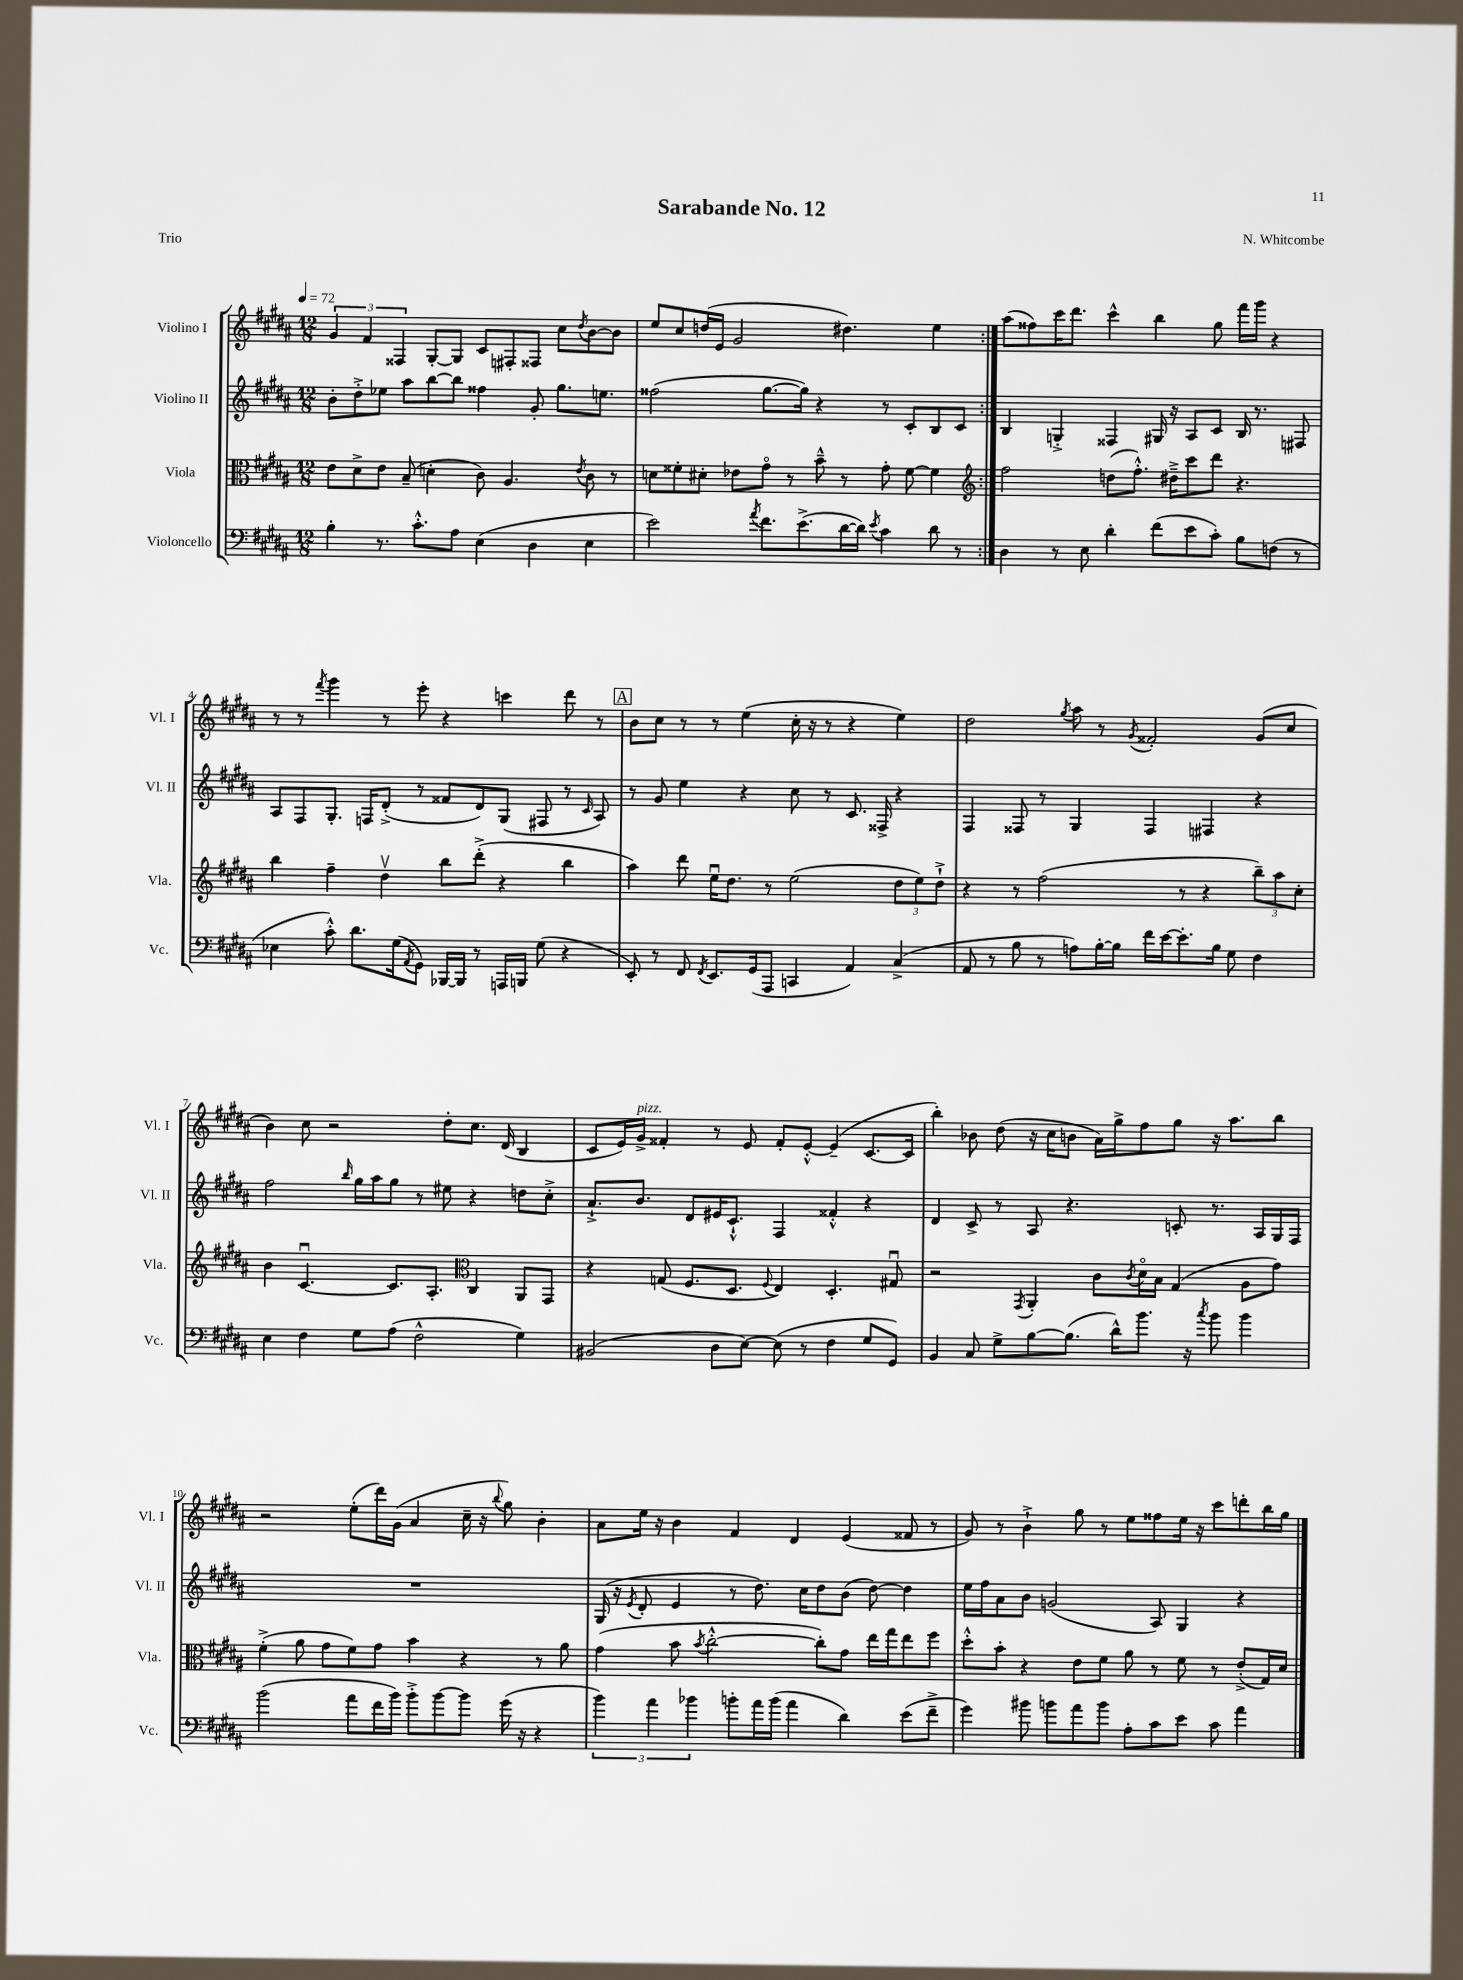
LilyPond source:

\header { title = "Sarabande No. 12" composer = "N. Whitcombe" piece = "Trio" }
<<
\new StaffGroup <<
\new Staff = "s0" \with { instrumentName = "Violino I" shortInstrumentName = "Vl. I" } {
    \clef treble \key b \major \numericTimeSignature \time 12/8 \tempo 4 = 72
    \repeat volta 2 { \tuplet 3/2 { gis'4 fis'4 fisis4 } gis8~-. gis8 cis'8 fis8-. fisis8 cis''8 \acciaccatura { dis''8 } b'8~ b'8 |
    e''8 cis''8 d''16( e'16 gis'2 dis''4.) e''4 | }
    ais''8( fisis''8) cis'''16 dis'''8. cis'''4-^ b''4 gis''8 fis'''16 gis'''16 r4 |
    r8 r8 \acciaccatura { fis'''8 } gis'''4 r8 e'''8-. r4 c'''4 dis'''8 r8 |
    \mark \markup { \box "A" } b'8 cis''8 r8 r8 e''4( cis''16-. r16 r8 r4 e''4) |
    dis''2 \acciaccatura { gis''8 } ais''8 r8 \acciaccatura { gis'8 } fisis'2-. gis'8( cis''8 |
    b'4) cis''8 r2 dis''8-. cis''8. dis'16( b4 |
    cis'8 e'16) gis'16->^\markup { \italic "pizz." } fisis'4-. r8 e'8 fisis'8-. e'8~-.-^ e'4--( cis'8.~ cis'16 |
    b''4-.) bes'8 dis''8( r16 cis''16 b'8 ais'16) gis''16-> fis''8 gis''8 r16 ais''8. b''8 |
    r2 e''8-.( dis'''16) gis'16( ais'4 cis''16-- r16 \appoggiatura { b''8 } gis''8) b'4-. |
    ais'8 e''16 r16 b'4 fis'4 dis'4 e'4( fisis'8 r8 |
    gis'8) r8 b'4-!-> gis''8 r8 e''8 fisis''8 e''16 r16 cis'''8 d'''8-. b''16 gis''16 \bar "|." |
}
\new Staff = "s1" \with { instrumentName = "Violino II" shortInstrumentName = "Vl. II" } {
    \clef treble \key b \major \numericTimeSignature \time 12/8
    \repeat volta 2 { b'8-. dis''8-.-> ees''8 ais''8 b''8~ b''8 fisis''4 gis'8-. gis''8. e''8. |
    fisis''2( gis''8.~ gis''16) r4 r8 cis'8-. b8 cis'8 | }
    b4 g4-.-> fisis4 gis16 r16 ais8 cis'8 b16 r8. fis8 |
    ais8 fis8 gis8.-. f16 dis'8-.->( r8 fisis'8 dis'8) gis8( fis8 r8 \grace { cis'16 } ais8) |
    \mark \markup { \box "A" } r8 gis'8 e''4 r4 cis''8 r8 cis'8. fisis16-> r4 |
    fis4 fisis8 r8 gis4 fisis4 fis4 r4 |
    fis''2 \grace { b''16 } gis''16 ais''16 gis''8 r8 eis''8 r4 d''8 cis''8-.-> |
    ais'8.-!-> b'8. dis'8 eis'16 cis'8.-!-^ fis4 fisis'4-.-^ r4 |
    dis'4 cis'8-> r8 ais8 r4. c'8-. r8. ais16 gis16 fis16 |
    R1. |
    gis16( r16 \acciaccatura { e'8 } dis'8-. e'4 r8 dis''8.) cis''16 dis''8 b'8( dis''8~) dis''4 |
    e''16 fis''16 ais'8 b'8 g'2( ais8) gis4 r4 \bar "|." |
}
\new Staff = "s2" \with { instrumentName = "Viola" shortInstrumentName = "Vla." } {
    \clef alto \key b \major \numericTimeSignature \time 12/8
    \repeat volta 2 { e'8 dis'8-> e'8 b8--( d'4-. cis'8) ais4. \acciaccatura { e'8 } cis'8 r8 |
    d'8 fisis'8-. dis'8-. ees'8 gis'8\flageolet r8 b'8---^ r8 gis'8-. fisis'8~ fisis'4 | }
    \clef treble fis''2 d''8( fis''8.-.-^) dis''16---> cis'''8 dis'''8 r4. |
    b''4 fis''4-- dis''4\upbow b''8 dis'''8-.->( r4 b''4 |
    \mark \markup { \box "A" } ais''4) dis'''8 e''16\downbow dis''8. r8 e''2( \tuplet 3/2 { dis''8 e''8) dis''8-!-> } |
    r4 r8 fis''2( r8 r4 \tuplet 3/2 { b''8--) ais''8 cis''8-. } |
    b'4 cis'4.~\downbow cis'8. ais8.-. \clef alto cis4 ais,8 gis,8 |
    r4 g8( fis8. dis8. \appoggiatura { fis8 } e4) dis4.-. gis8\downbow |
    r2 \acciaccatura { gis,8 } ais,4-. cis'8 \acciaccatura { cis'8 } dis'16\flageolet b16 gis4( ais8 gis'8) |
    fis'4-.->( ais'8 gis'8 fis'8) gis'8 b'4 r4 r8 ais'8 |
    gis'4( b'8 \acciaccatura { b'8 } cis''2~-.-^ cis''8-.) gis'8 e''16 gis''16 e''8 fis''8 |
    dis''8-.-^ b'8-. r4 e'8 fis'8 ais'8 r8 fis'8 r8 e'8-.->( gis16) dis'16 \bar "|." |
}
\new Staff = "s3" \with { instrumentName = "Violoncello" shortInstrumentName = "Vc." } {
    \clef bass \key b \major \numericTimeSignature \time 12/8
    \repeat volta 2 { b4-. r8. cis'8.-.-^ ais8 e4( dis4 e4 |
    e'2) \acciaccatura { ais'8 } fis'8. e'8.->( dis'16~ dis'16) \acciaccatura { e'8 } cis'4 dis'8 r8 | }
    dis4 r8 e8 dis'4-. fis'8( e'8 cis'8-.) b8 f8( r8 |
    ees4 cis'8-.-^) dis'8. gis16( \acciaccatura { ais,8 } gis,8) bes,,16~ bes,,16 r8 a,,16 b,,16 gis8( r4 |
    \mark \markup { \box "A" } e,8-.) r8 fis,8 \acciaccatura { fis,8 } e,8. gis,16( ais,,8 c,4 ais,4) cis4->( |
    ais,8 r8 b8 r8 a8) b16~-. b16 fis'16 e'16~ e'8.-. b16 gis8 fis4 |
    e4 fis4 gis8 ais8( fis2-^ gis4) |
    bis,2( dis8 e8~) e8( r8 fis4 gis8 gis,8) |
    b,4 cis8 gis8-> b8~ b8.( dis'16-^) b'8. r16 \acciaccatura { cis''8 } b'8 b'4 |
    b'2( ais'8 fis'16 b'16) b'8-.-> b'8~ b'8 gis'16( r16 r4 |
    \tuplet 3/2 { b'4) ais'4 bes'4 } b'8-. ais'16 b'16( ais'4 dis'4) e'8( fis'8---> |
    gis'4) bis'8 b'8 ais'8 b'8 ais8-. cis'8 e'8 cis'8 ais'4 \bar "|." |
}
>>
>>
